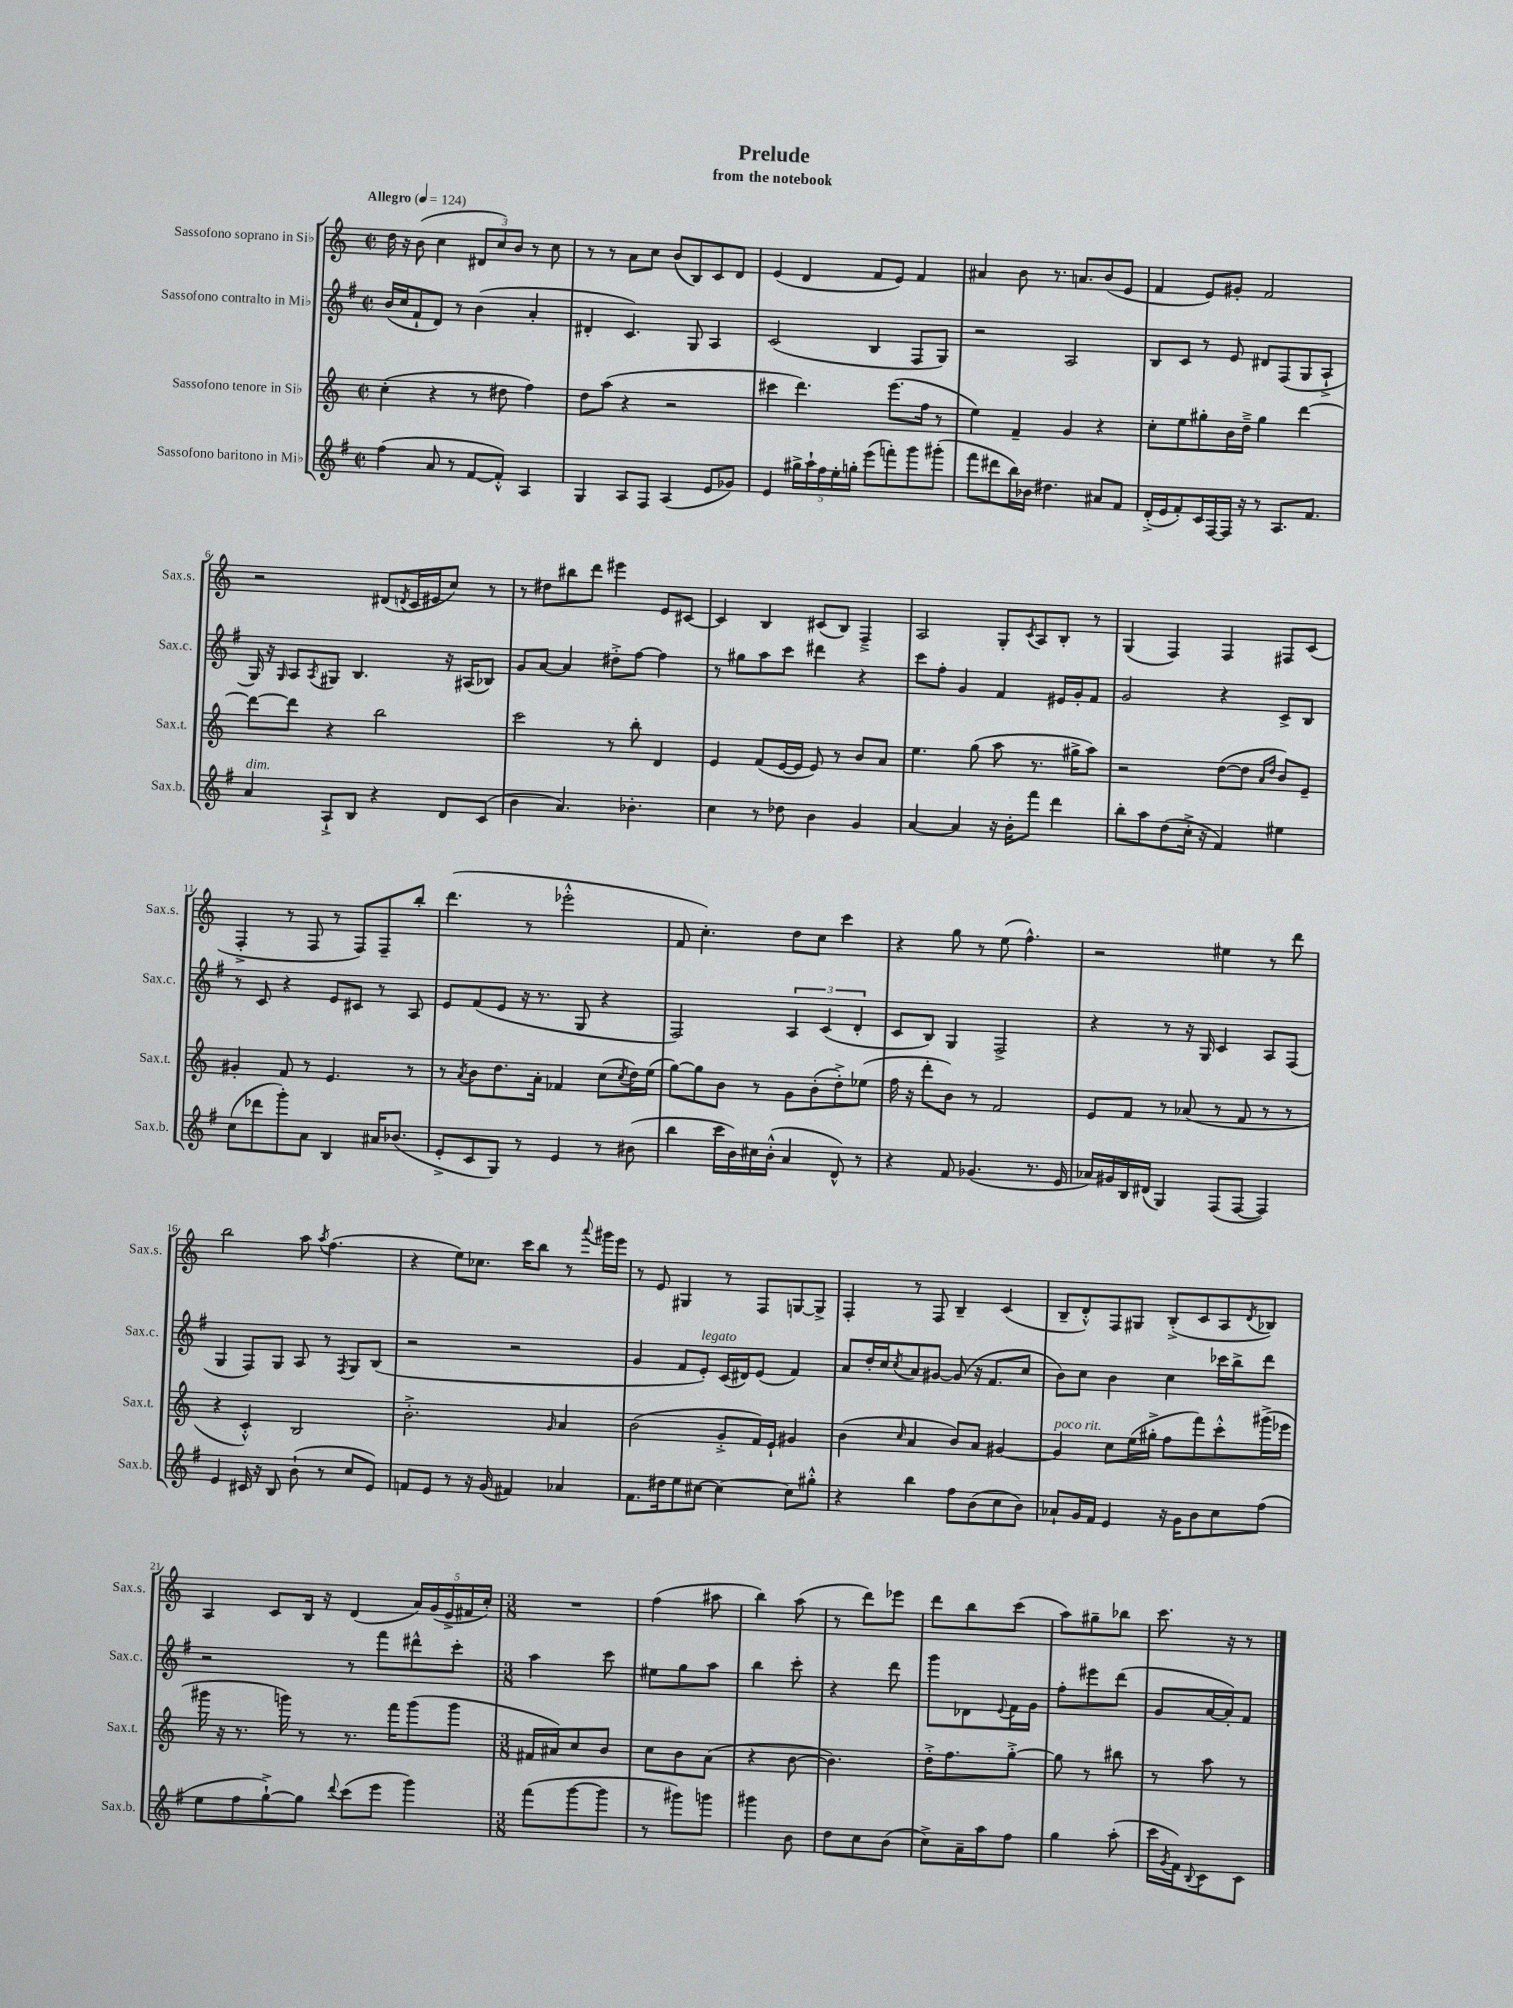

**kern	**kern	**kern	**kern
*part4	*part3	*part2	*part1
*staff4	*staff3	*staff2	*staff1
*I"Sassofono baritono in Mi♭	*I"Sassofono tenore in Si♭	*I"Sassofono contralto in Mi♭	*I"Sassofono soprano in Si♭
*I'Sax.b.	*I'Sax.t.	*I'Sax.c.	*I'Sax.s.
*clefG2	*clefG2	*clefG2	*clefG2
*k[f#]	*k[]	*k[f#]	*k[]
*M2/2	*M2/2	*M2/2	*M2/2
*met(c|)	*met(c|)	*met(c|)	*met(c|)
*MM124	*MM124	*MM124	*MM124
=1	=1	=1	=1
!	!	!	!LO:TX:a:B:t=Allegro
(4ff#\	(4cc'\	(16b/LL	16dd\
.	.	16cc/J	16r
.	.	8f#`/	(8b\
8a/	4r	8d/J)	4cc\
8r	.	8r	.
[8f#/L	8r	(4b\	12d#X/L
.	.	.	12cc/)
8f#'^^/J])	8dd#X\	.	.
.	.	.	12b/J
4A/	4ff\)	4a'/	8r
.	.	.	8cc\
=2	=2	=2	=2
4G/	8dd\L	4d#X'/	8r
.	(8aa\J	.	8r
8A/L	4r	4.c/)	8a\L
8F#/J	.	.	8cc\J
(4A/	2r	.	(8b/L
.	.	8G/	8B/)
8e/L	.	4A/	8c/
8g-X/J)	.	.	8d/J
=3	=3	=3	=3
4e/	4ccc#X\	(2c/	(4e/
20gg#X^\LL	4.ddd\)	.	4d/
20aa`\	.	.	.
20ff#\	.	.	.
20ee'\	.	.	.
20ggn'\JJ	.	.	.
(8eee\L	.	4B/	8f/L
8fffn'\)	(8.eee\L	.	8e/J)
8ggg\	.	8F#/L	4f/
.	16ff\Jk	.	.
(8ggg#X'\J	8r	8G/J)	.
=4	=4	=4	=4
8fff#\L	4ee\)	2r	4a#X/
8ddd#X\	.	.	.
16bb\L)	4f~/	.	8b\
16b-X\JJ	.	.	.
4.dd#X\	.	.	8.r
.	4g/	2A/	.
.	.	.	8.an/L
8a#X/L	4r	.	(8b/
8f#/J	.	.	8e/J
=5	=5	=5	=5
(16d'^/LL	8cc'\L	8B/L	4f/
16e/J	.	.	.
8f#'/)	8ee\	8c/J	.
16c/L	8gg#X'\	8r	8e/L)
[16F#/	.	.	.
16F#/JJ]	16b\L	8e/	8g#X'/J
16r	16dd~^\JJ	.	.
8r	4gg#\	8d#X/L	2f/
8.A/L	.	(8F#/	.
.	[4ddd\	8G/	.
8.f#/J	.	.	.
.	.	8A`^/J	.
!!LO:LB:g=z
=6	=6	=6	=6
!LO:TX:a:i:t=dim.	!	!	!
4a/	8ddd\L_	16G/)	2r
.	.	16r	.
.	.	16qqG/	.
.	8ddd\J]	8A/L	.
.	.	8qA/	.
8A`^/L	4r	8G#X/J	.
8B/J	.	4.B/	.
4r	2bb\	.	(8d#X/L
.	.	.	8qdn/
.	.	.	16c/L
.	.	.	16e#X/J
8d/L	.	16r	8cc/J)
.	.	(16A#X/KL	.
(8c/J	.	8B-X/J)	8r
=7	=7	=7	=7
4b\	2ccc\	8g/L	8r
.	.	[8a/J	8dd#X\L
4.a/)	.	4a/]	8bb#X\
.	.	.	8ddd\J
.	8r	8dd#X'^\L	4eee#X\
4.b-X'\	8bb'\	[8ff#\J	.
.	4d/	4ff#\]	8e/L
.	.	.	[8c#X/J
=8	=8	=8	=8
4cc\	4e/	8r	4c#/]
.	.	8gg#X\L	.
8r	(8f/L	8aa\	4B/
8dd-X\	[16e/L	8ccc\J	.
.	16e/JJ]	.	.
4b\	8e/)	4ddd#X\	(8c#X/L
.	8r	.	8B/J)
4g/	8b/L	4r	4F~^/
.	8a/J	.	.
=9	=9	=9	=9
[4a/	4.ee\	8ccc\L	2A/
.	.	8ff#'\J	.
4a/]	.	4g/	.
.	(8gg\	.	.
16r	8aa\	4f#/	8G'/L
16b'\KL	.	.	.
.	.	.	8qc/
8fff#\J	8.r	.	8A/
4ddd\	.	16e#X/LL	8B'/J
.	16gg#X^\KL	16g'/J	.
.	8aa\J)	8f#/J	8r
=10	=10	=10	=10
8bb'\L	2r	2g/	(4G/
8aa\	.	.	.
(8dd\	.	.	4F/)
16cc'^\Jk	.	.	.
16r	.	.	.
4f#/)	([8dd\L	4r	4F/
.	8dd\J]	.	.
.	16qqa/LL	.	.
.	16qqdd/JJ	.	.
4ee#X\	8b/L)	8c^/L	8F#X/L
.	8e~/J	8B/J	(8c/J
!!LO:LB:g=z
=11	=11	=11	=11
(8cc\L	4g#X'/	8r	4F'^/
8ddd-X\	.	8c/	.
8ggg'\)	8f/	4r	8r
8a\J	8r	.	8F/
4B/	4.e/	8e/L	8r
.	.	8c#X/J	8F/L)
16a#X/KL	.	8r	8F~/
(8.b-X/J	.	.	.
.	8r	8A/	8bb'/J
=12	=12	=12	=12
8e'^/L	8r	8e/L	(4.ddd\
.	8qa/	.	.
8c/	8b\L	(8f#/	.
8G/J)	8.dd\	8e/J	.
8r	.	16r	8r
.	16a'\Jk	8.r	.
4e/	4f-X/	.	2eee-X'^^\
.	.	8G/	.
8r	(8cc\L	4r	.
.	8qcc/	.	.
(8b#X\	16dd\L)	.	.
.	(16ee\JJ	.	.
=13	=13	=13	=13
4bb\	[8gg\L)	2F#/)	8f/
.	8gg\]	.	4.cc'\)
16ccc\LL	8b\J	.	.
16b\)	.	.	.
16cc#X\	8r	.	.
(16b'^^\JJ	.	.	.
4a/	8g\L	6A/	8dd\L
.	(8b'\	.	8cc\J
.	.	(6c/	.
8d^^/)	8dd'^\)	.	4ccc\
.	.	6d'/	.
8r	(8ee-X\J	.	.
=14	=14	=14	=14
4r	16ff\	8c/L	4r
.	16r	.	.
.	8ddd'\L	8B/J)	.
8f#/	8b\J)	4G/	8gg\
(4.g-X/	8r	.	8r
.	2f/	2F#^/	(8ee\
.	.	.	4.ff^^\)
8.r	.	.	.
16e/	.	.	.
=15	=15	=15	=15
16a-X/LL)	8e/L	4r	2r
16g#X/	.	.	.
16B/	8f/J	.	.
(16d#X/JJ	.	.	.
4G/)	8r	8r	.
.	(8a-X/	16r	.
.	.	16G/	.
(8F#/L	8r	4c/	4ee#X\
[8F#/J	8f/	.	.
4F#/])	8r	8A/L	8r
.	8r	(8F#/J	8ddd\
!!LO:LB:g=z
=16	=16	=16	=16
4e/	4r	4G/	2bb\
16c#X/	4c'^^/)	8F#/L)	.
16r	.	.	.
8B/	.	8G/J	.
(8b`\	2B/	8A/	8aa\
.	.	.	8qaa/
8r	.	8r	(4.ff\
.	.	8qF#/	.
8cc/L	.	8G/L	.
8e/J)	.	(8B/J	.
=17	=17	=17	=17
8fn/L	2.b'^\	2r	4r
8e/J	.	.	.
8r	.	.	8ee\L)
16r	.	.	8.cc-X\J
(16g/	.	.	.
4f#X/)	.	2r	.
.	.	.	16ccc\KL
.	.	.	8bb\J
.	16qqg/	.	.
4a-X/	4a/	.	8r
.	.	.	8qqaaa/
.	.	.	16ggg#X\LL
.	.	.	16eee\JJ
=18	=18	=18	=18
8.f#\L	(2b\	4g/	8r
.	.	.	8e/
16dd#X\k	.	.	.
8ee\	.	8f#/L	4G#X/
!	!	!LO:TX:a:i:t=legato	!
[8cc#X\J	.	8e'/J)	.
4cc#\_	8g'^/L	(16c/LL	8r
.	.	16d#X/J)	.
.	16f/L)	(8e/J	8F/L
.	16e`/JJ	.	.
8cc#\L]	4g#X/	4f#/)	[8Gn/
8gg#X'^^\J	.	.	8G^/J]
=19	=19	=19	=19
4r	(4b\	8a/L	4F'/
.	.	16dd'/L	.
.	.	16cc/J	.
.	16qqcc/	8qcc/	.
4bb\	4a/	8a/	8r
.	.	[8g#X/J	8F/
8ff#\L	8b/L)	(8g#/]	4B~/
(8b\	8a/J	16r	.
.	.	8.f#/L	.
8cc\	[4g#X/	.	(4c/
8b\J)	.	8cc/J	.
=20	=20	=20	=20
!	!LO:TX:a:i:t=poco rit.	!	!
8a-X`/L	4g#/]	8b\L)	8B~/L
16g/L	.	8cc\J	8d'^^/)
16f#/JJ	.	.	.
4e/	8cc\L	4b\	8F/
.	(16ee\L	.	8G#X/J
.	16gg#X'^\JJ	.	.
16r	8ff\L	4cc\	(8B'^/L
16g\KL	.	.	.
8b\	8fff\)	.	8c/
8cc\	8ccc'^^\	16ccc-X\LL	8A/
.	.	16bb^\J	.
.	.	.	8qd/
(8ff#\J	(16ggg#X^\L	8ddd\J	8B-X/J)
.	16eee-X\JJ	.	.
!!LO:LB:g=z
=21	=21	=21	=21
8ee\L	16ggg#X\	2r	4A/
.	16r	.	.
8ff#\	8.r	.	.
[8gg`^\)	.	.	8c/L
.	16gggn\)	.	.
8gg\J]	8r	.	16B/Jk
.	.	.	16r
8qqddd/	.	.	.
(8ccc\L	8.r	8r	(4d/
8eee\J	.	8fff#\L	.
.	16fff\KL	.	.
4ggg\)	(8ggg\	8ddd#X^^\	20a/LL)
.	.	.	(20g/
.	.	.	20e^/
.	8ggg\J	8ccc'\J	.
.	.	.	20f#X/
.	.	.	20cc'/JJ)
=22	=22	=22	=22
*M3/8	*M3/8	*M3/8	*M3/8
(8fff#\L	16f#X/LL	4aa\	4.r
.	16a#X/J)	.	.
[8ggg\	8cc/	.	.
8ggg\J]	8b/J	8ccc\	.
=23	=23	=23	=23
8r	8cc\L	8ee#X\L	(4ff\
8ggg#X\L)	8b\	8gg\	.
8gggn\J	(8a\J	8aa\J	8aa#X\
=24	=24	=24	=24
4ggg#X\	4r	4bb\	4bb\)
8b\	[8b\	8ccc'\	(8aa\
=25	=25	=25	=25
8dd\L	4.b\])	4r	8r
8cc\	.	.	8ddd\L)
(8b\J	.	8ddd\	8eee-X\J
=26	=26	=26	=26
8cc^\L)	16dd'^\KL	8ggg\L	8ddd\L
.	8.ff\	.	.
16a~\L	.	8d-X\	8bb\
16aa\J	.	.	.
.	.	8qqe/	.
8ff#\J	[8gg'^\J	16f#\L	(8ccc\J
.	.	16g\JJ	.
=27	=27	=27	=27
4gg\	8gg\]	8ff#'\L	8aa\L)
.	8r	8eee#X\	8gg#X~\
(8aa'\	8bb#X\	(8ddd\J	8bb-X\J
=28	=28	=28	=28
16ccc\LL	8r	8g/L	8.ccc\
8qg/	.	.	.
16f#\J)	.	.	.
8qqB/	.	.	.
8c\	8aa\	[16a/L	.
.	.	16a'/J])	16r
8c\J	8r	8f#/J	8r
==	==	==	==
*-	*-	*-	*-
